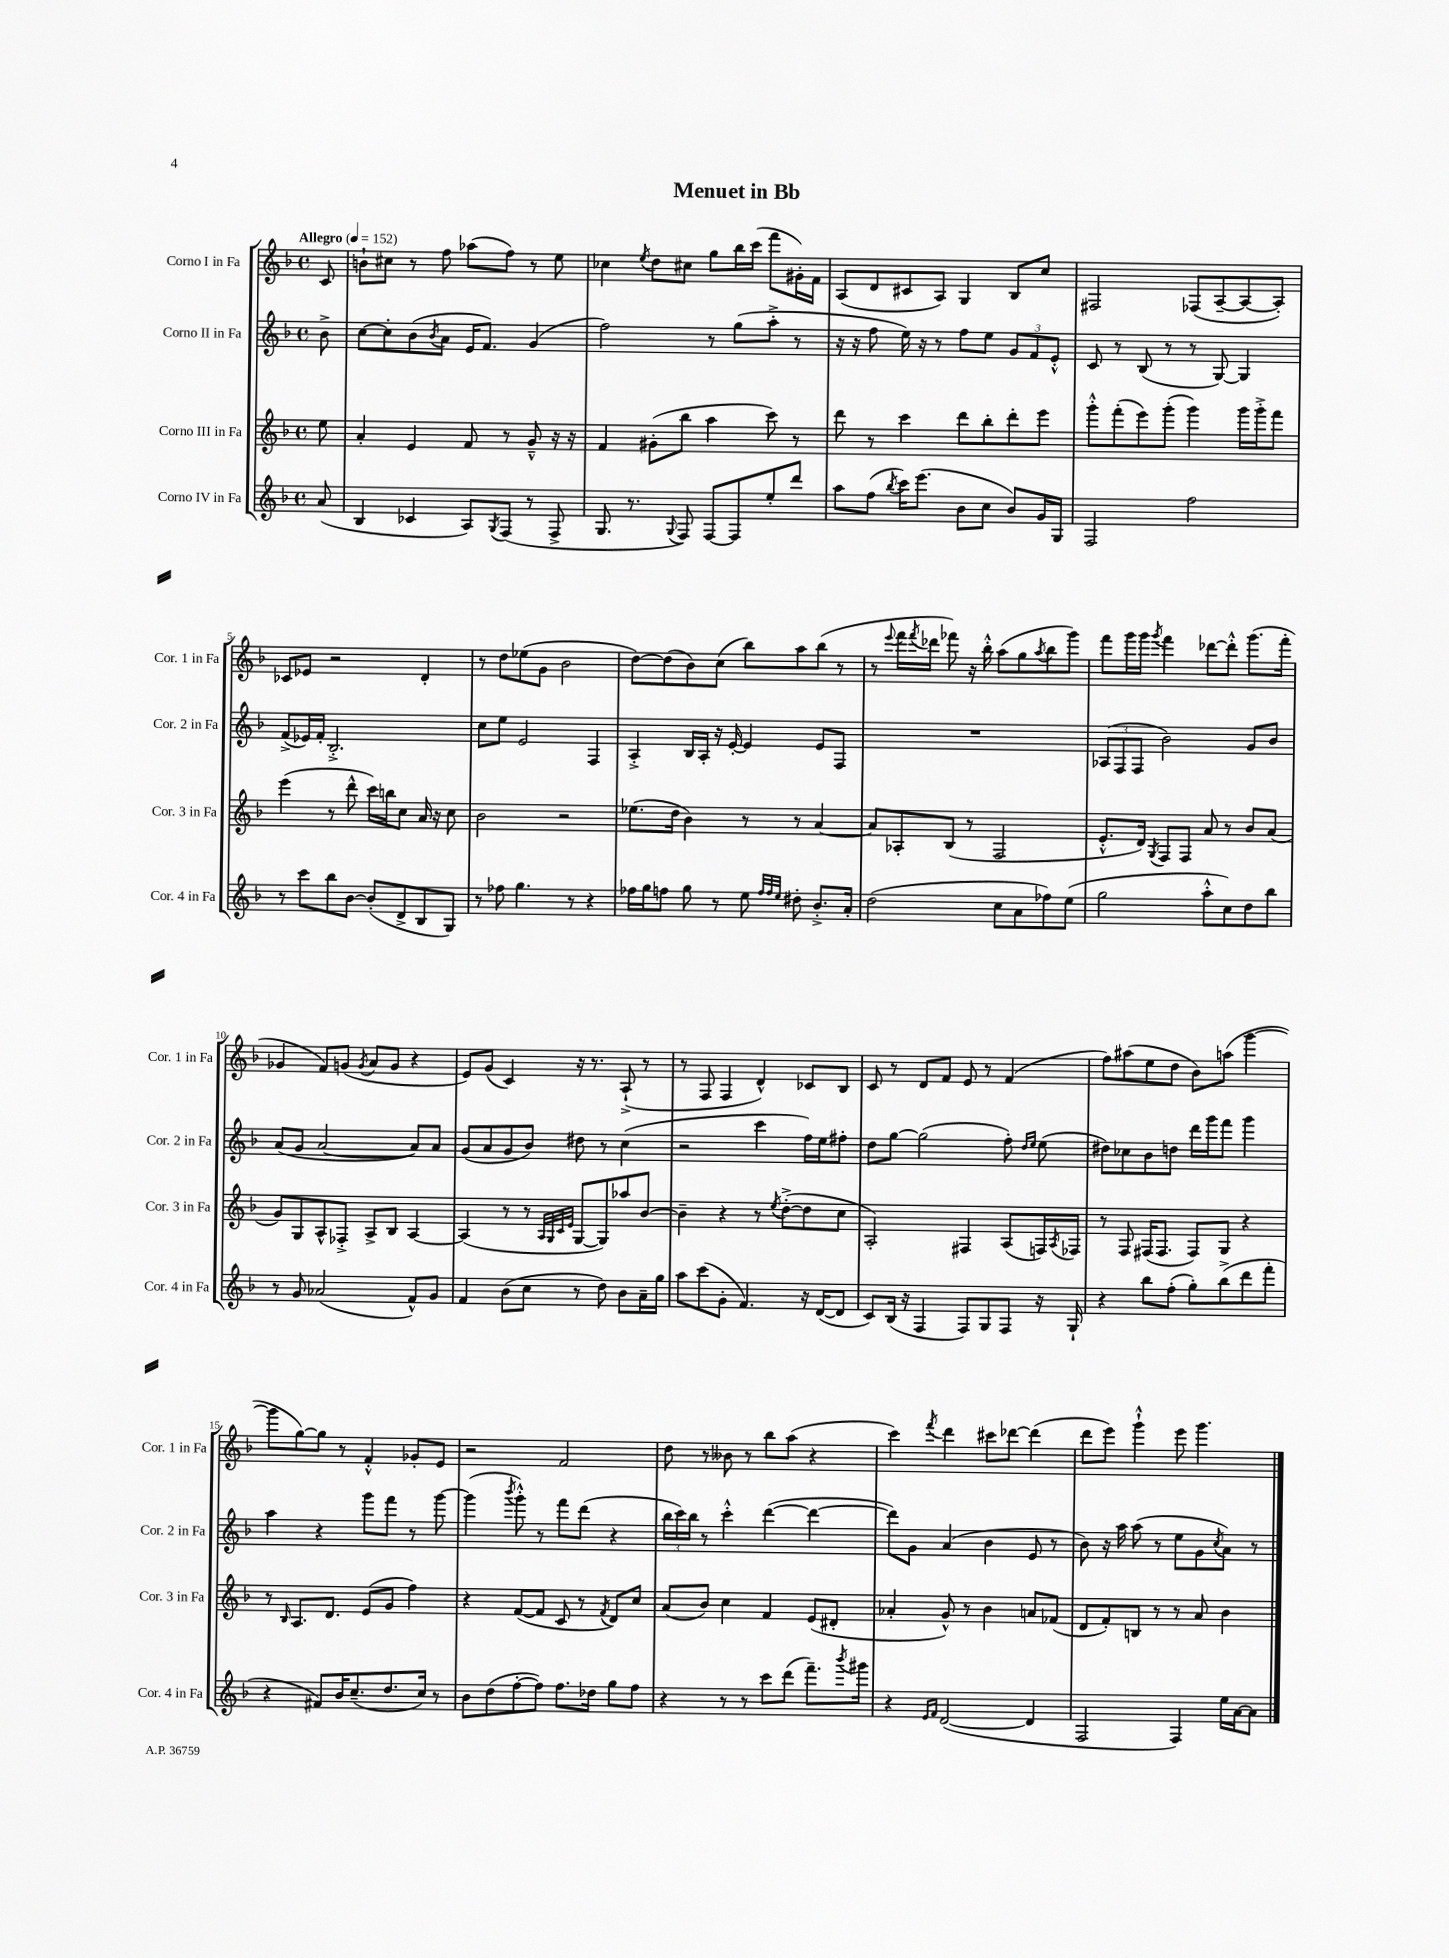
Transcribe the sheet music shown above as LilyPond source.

\header { title = "Menuet in Bb" }
<<
\new StaffGroup <<
\new Staff = "s0" \with { instrumentName = "Corno I in Fa" shortInstrumentName = "Cor. 1 in Fa" } {
    \clef treble \key f \major \defaultTimeSignature \time 4/4 \partial 8 \tempo "Allegro" 4 = 152
    c'8 |
    b'8-! cis''8 r8 f''8 aes''8( f''8) r8 e''8 |
    ces''4 \acciaccatura { e''8 } d''8 cis''8 g''8 bes''16 c'''16( f'''8 gis'16-.) f'16 |
    a8( d'8 cis'8 a8) g4 bes8 c''8 |
    fis2 fes8( a8~-- a8~ a8-.) |
    ces'8 ees'8 r2 d'4-. |
    r8 d''8 ees''8( g'8 bes'2 |
    d''8~) d''8( bes'8) c''8( bes''8) a''8 bes''8( r8 |
    r8 \appoggiatura { e'''8 } f'''16 \acciaccatura { f'''8 } des'''16 fes'''8) r16 bes''16-.-^ a''8( g''8 \acciaccatura { a''8 } bes''8 g'''8) |
    f'''8 g'''16 g'''16 \acciaccatura { g'''8 } f'''4 des'''8~ des'''8-.-^ g'''8.( f'''16-. |
    ges'4 f'8) g'8( \acciaccatura { g'8 } a'8 g'8 r4 |
    e'8) g'8( c'4) r16 r8. a8-!->( r8 |
    r8 f8 f4 d'4-^) ces'8 bes8 |
    c'8 r8 d'8 f'8 e'8 r8 f'4( |
    f''8) ais''8( e''8 d''8 bes'8) a''8( g'''4~ |
    g'''8 g''8~) g''8 r8 f'4-.-^ ges'8-. e'8 |
    r2 f'2 |
    d''8 r8 beses'8 r8 bes''8 a''8( r4 |
    c'''4) \acciaccatura { f'''8 } d'''4 cis'''8 des'''8~ des'''4( |
    d'''8 e'''8) g'''4-!-^ e'''8 g'''4. \bar "|." |
}
\new Staff = "s1" \with { instrumentName = "Corno II in Fa" shortInstrumentName = "Cor. 2 in Fa" } {
    \clef treble \key f \major \defaultTimeSignature \time 4/4 \partial 8
    bes'8-> |
    c''8~ c''8-. bes'8( \acciaccatura { bes'8 } a'8 e'16 f'8.) g'4( |
    f''2) r8 g''8( a''8-.-> r8 |
    r16 r16 f''8 e''16) r16 r8 f''8 e''8 \tuplet 3/2 { g'8 f'8 e'8-.-^ } |
    c'8 r8 bes8( r8 r8 g8~) g4 |
    f'8->( ees'16) f'16-. bes2.-.-> |
    c''8 e''8 e'2 f4 |
    a4-.-> bes16 a16-. r16 e'16~-. e'4 e'8 f8 |
    R1 |
    \tuplet 3/2 { aes8( f8 f8 } bes'2) g'8 bes'8 |
    a'8( g'8 a'2~ a'8) a'8 |
    g'8( a'8 g'8 bes'8) dis''8 r8 c''4( |
    r2 c'''4 f''16) e''16 fis''8-. |
    d''8 g''8~ g''2( f''8-.) \grace { d''16 e''16 } e''8( |
    dis''8) ces''8 bes'8 d''8 d'''16 g'''16 f'''8 g'''4 |
    a''4 r4 g'''8 f'''8 r8 g'''8~ |
    g'''4( \acciaccatura { bes'''8 } g'''8-.-^) r8 f'''8 d'''8( r4 |
    \tuplet 3/2 { bes''16 c'''16) bes''16 } r8 c'''4-.-^ d'''4~( d'''4~ |
    d'''8) g'8 a'4( bes'4 e'8 r8 |
    bes'8) r16 a''16 a''8( r8 e''8 g'8 \acciaccatura { c''8 } a'8) r8 \bar "|." |
}
\new Staff = "s2" \with { instrumentName = "Corno III in Fa" shortInstrumentName = "Cor. 3 in Fa" } {
    \clef treble \key f \major \defaultTimeSignature \time 4/4 \partial 8
    e''8 |
    a'4-. e'4 f'8 r8 g'8---^ r16 r16 |
    f'4 gis'8-.( bes''8 a''4 c'''8) r8 |
    d'''8 r8 c'''4 d'''8 bes''8-. d'''8-. e'''8 |
    g'''8-.-^ f'''8-.( e'''8) g'''8-.( g'''4) g'''16 g'''16-.-> f'''8 |
    e'''4( r8 d'''8-^ c'''16) b''16 c''8 a'16 r16 c''8 |
    bes'2 r2 |
    ees''8.( d''16 bes'4) r8 r8 a'4~ |
    a'8 aes8-. bes8( r8 f2 |
    e'8.-.-^ d'16) \acciaccatura { g8 } f8 f8 a'8 r8 bes'8 a'8( |
    g'8) g8 a8-^ fes8-.-> a8-> bes8 a4~ |
    a4( r8 r8 \grace { a32 g32 c'32 e'32 } g8~ g8) aes''8 bes'8~ |
    bes'4-- r4 r8 \acciaccatura { e''8 } d''8~-.->( d''8 c''8 |
    a2-.) fis4 a8( f16) \acciaccatura { a8 } fes16 |
    r8 f8 fis16( fis8. fis8) g8 r4 |
    r8 \grace { bes16 } a8. d'8. e'8( g'8 f''4) |
    r4 f'8~( f'8 c'8 r8 \acciaccatura { f'8 } d'8) c''8 |
    a'8( bes'8) c''4 f'4 e'8( dis'8-. |
    aes'4-. g'8-^) r8 bes'4 a'8 fes'8( |
    d'8 f'8-.) b8 r8 r8 a'8 bes'4 \bar "|." |
}
\new Staff = "s3" \with { instrumentName = "Corno IV in Fa" shortInstrumentName = "Cor. 4 in Fa" } {
    \clef treble \key f \major \defaultTimeSignature \time 4/4 \partial 8
    a'8( |
    bes4 ces'4 a8) \acciaccatura { g8 } f8( r8 f8-> |
    g8. r8. \appoggiatura { g8 } f8) f8~ f8 e''8-. d'''8 |
    a''8 f''8( \acciaccatura { bes''8 } c'''16) e'''8.( bes'8 c''8 bes'8) g'16 g16 |
    f2 f''2 |
    r8 c'''8 bes''8 bes'8~ bes'8-.( d'8-> bes8 g8) |
    r8 fes''8 g''4. r8 r4 |
    fes''16 g''16 f''8 g''8 r8 e''8 \grace { f''32 f''32 e''32 } dis''8-. bes'8.-.-> a'16-. |
    d''2( c''8 a'8 fes''8) e''8( |
    g''2 a''8-.-^ c''8) d''8 bes''8 |
    r8 g'8 aes'2( f'8-^) g'8 |
    f'4 bes'8( c''8 r8 d''8) bes'8 a'16-- g''16 |
    a''8 c'''8( g'8-. f'4.) r16 d'16~( d'8 |
    c'8) bes16( r16 f4 f8) g8 f8 r16 g16-! |
    r4 bes''8 f''8-.( g''8-.) bes''8->( d'''8 f'''8-. |
    r4 fis'8) bes'16 c''8.--( d''8. c''16) r8 |
    bes'8 d''8( f''8~-. f''8) f''8. des''16 g''8 f''8 |
    r4 r8 r8 c'''8 d'''8( f'''8.--) \acciaccatura { bes'''8 } gis'''16 |
    r4 \grace { e'16 f'16 } d'2~( d'4 |
    f2 f4) e''16 a'16~ a'8 \bar "|." |
}
>>
>>
